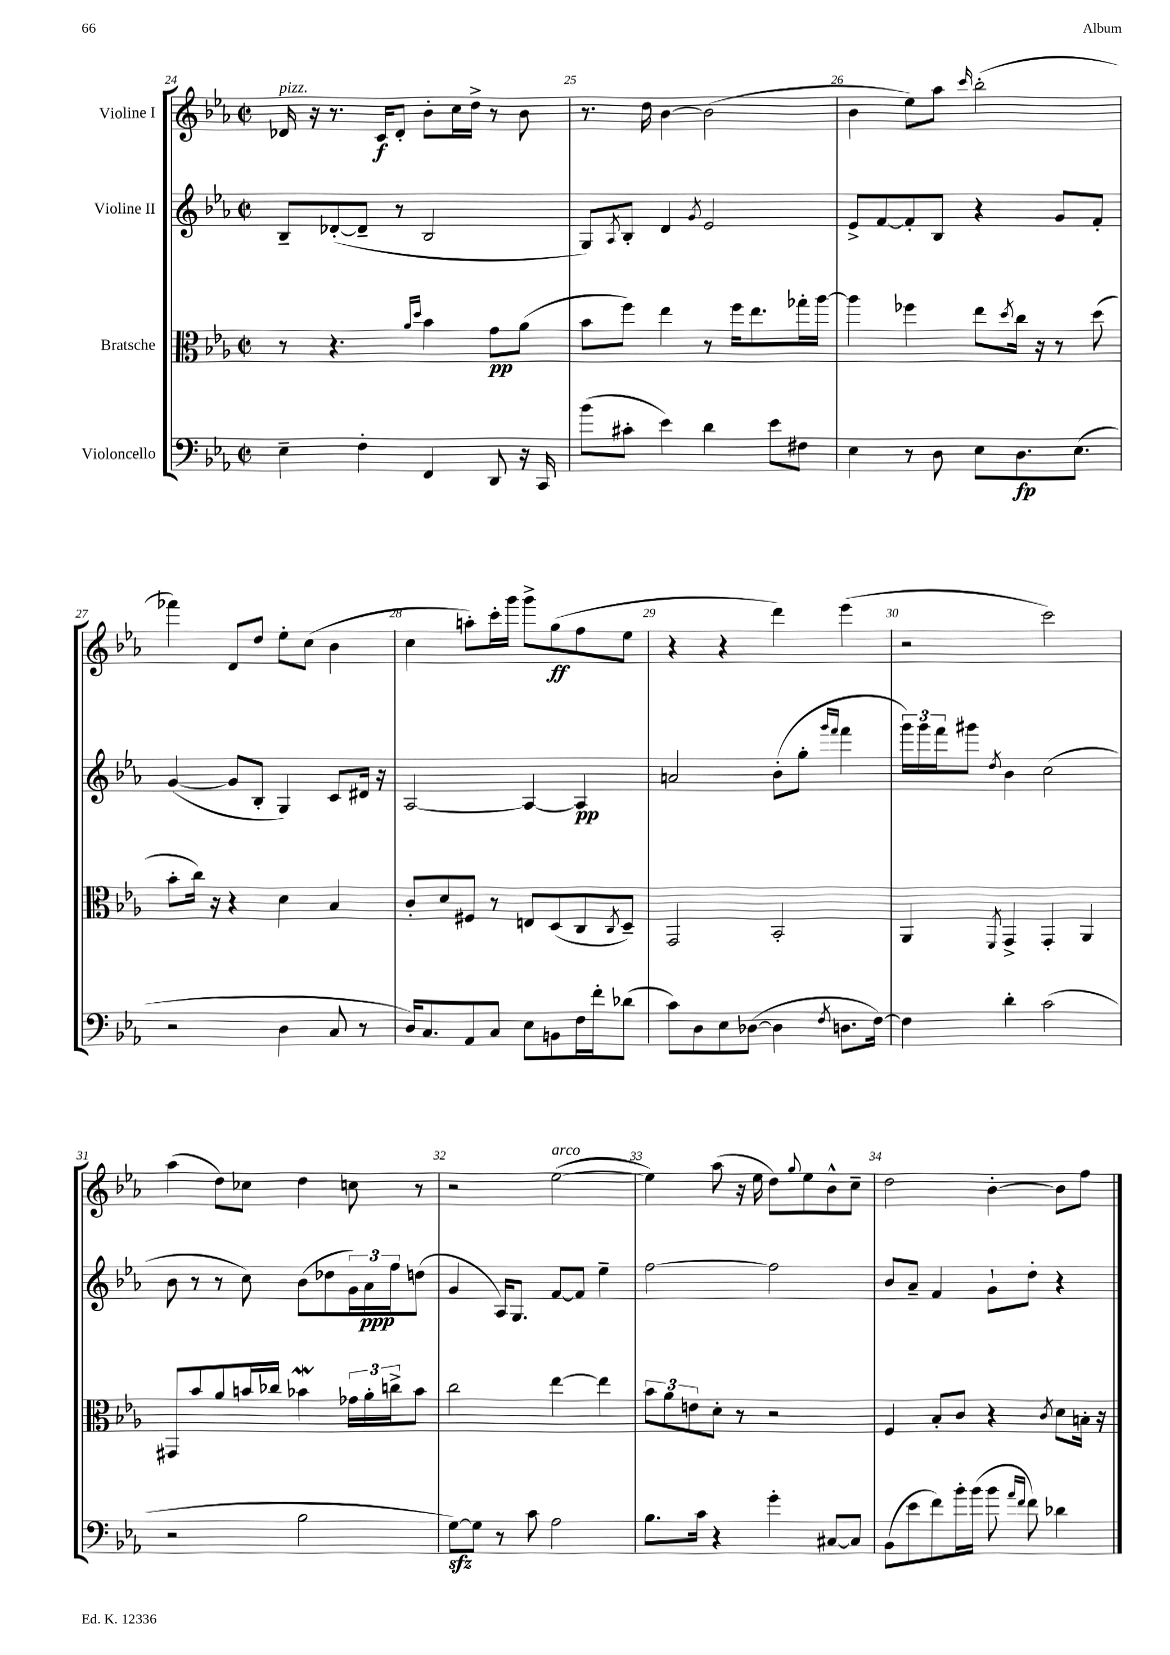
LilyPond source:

<<
\new StaffGroup <<
\new Staff = "s0" \with { instrumentName = "Violine I" } {
    \clef treble \key ees \major \defaultTimeSignature \time 2/2
    des'16^\markup { \italic "pizz." } r16 r8. c'16\f des'8-. bes'8-. c''16 d''16-> r8 bes'8 |
    r8. d''16 bes'4~ bes'2( |
    bes'4 ees''8) aes''8 \grace { c'''16 } bes''2-.( |
    fes'''4) d'8 d''8 ees''8-. c''8( bes'4 |
    c''4 a''8-.) c'''16-. g'''16 g'''8-> g''8\ff( f''8 ees''8 |
    r4 r4 d'''4) ees'''4( |
    r2 c'''2) |
    aes''4( d''8) ces''8 d''4 c''8 r8 |
    r2 ees''2~^\markup { \italic "arco" }( |
    ees''4) aes''8( r16 ees''16 d''8) \appoggiatura { g''8 } ees''8 bes'8-^ c''8-- |
    d''2 bes'4~-. bes'8 f''8 \bar "|." |
}
\new Staff = "s1" \with { instrumentName = "Violine II" } {
    \clef treble \key ees \major \defaultTimeSignature \time 2/2
    bes8-- des'8~-.( des'8-- r8 bes2 |
    g8) \acciaccatura { aes8 } bes8-. d'4 \acciaccatura { g'8 } ees'2 |
    ees'8-> f'8~ f'8-. bes8 r4 g'8 f'8-. |
    g'4~( g'8 bes8-. g4) c'8 dis'16 r16 |
    aes2~ aes4~ aes4\pp |
    a'2 bes'8-.( g''8-. \grace { g'''16 f'''16 } f'''4 |
    \tuplet 3/2 { g'''16) g'''16 f'''16 } gis'''8 \acciaccatura { d''8 } bes'4 c''2( |
    bes'8 r8 r8 c''8) bes'8( des''8 \tuplet 3/2 { g'16) aes'16\ppp f''16 } d''8( |
    g'4 aes16) g8. f'8~ f'8 ees''4-- |
    f''2~ f''2 |
    bes'8 aes'8-- f'4 g'8-! d''8-. r4 \bar "|." |
}
\new Staff = "s2" \with { instrumentName = "Bratsche" } {
    \clef alto \key ees \major \defaultTimeSignature \time 2/2
    r8 r4. \grace { aes'16 d''16 } bes'4 g'8\pp aes'8( |
    bes'8 f''8) ees''4 r8 f''16 ees''8. ges''16-. aes''16~ |
    aes''4 fes''4 ees''8 \acciaccatura { d''8 } c''16 r16 r8 d''8( |
    bes'8-. c''16) r16 r4 d'4 bes4 |
    c'8-. d'8 fis8 r8 e8 d8( c8 \acciaccatura { c8 } d8--) |
    g,2 bes,2-. |
    aes,4 \acciaccatura { f,8 } g,4-> g,4-. aes,4 |
    gis,8 bes'8 aes'8 b'16 ces''16 bes'4\mordent \tuplet 3/2 { ges'16 aes'16-. c''16-> } bes'8 |
    c''2 ees''4~ ees''4 |
    \tuplet 3/2 { bes'8 aes'8 e'8 } d'8-. r8 r2 |
    f4 bes8-. c'8 r4 \acciaccatura { c'8 } d'8 b16-. r16 \bar "|." |
}
\new Staff = "s3" \with { instrumentName = "Violoncello" } {
    \clef bass \key ees \major \defaultTimeSignature \time 2/2
    ees4-- f4-. f,4 d,8 r16 c,16 |
    bes'8( cis'8-. ees'4) d'4 ees'8 fis8 |
    ees4 r8 d8 ees8 d8.\fp ees8.( |
    r2 d4 c8 r8 |
    d16) c8. aes,8 c8 ees8 b,8 f16 f'16-. des'8( |
    c'8) d8 ees8 des8~( des4 \acciaccatura { f8 } d8. f16~) |
    f4 d'4-. c'2( |
    r2 bes2 |
    g8~\sfz) g8 r8 c'8 aes2 |
    bes8. c'16 r4 g'4-. cis8~ cis8 |
    bes,8( ees'8 f'8) bes'16-. bes'16( bes'8 \grace { aes'16 f'16 } f'8) des'4 \bar "|." |
}
>>
>>
\layout { \context { \Score currentBarNumber = #24 \override BarNumber.break-visibility = ##(#f #t #t) barNumberVisibility = #all-bar-numbers-visible } }
